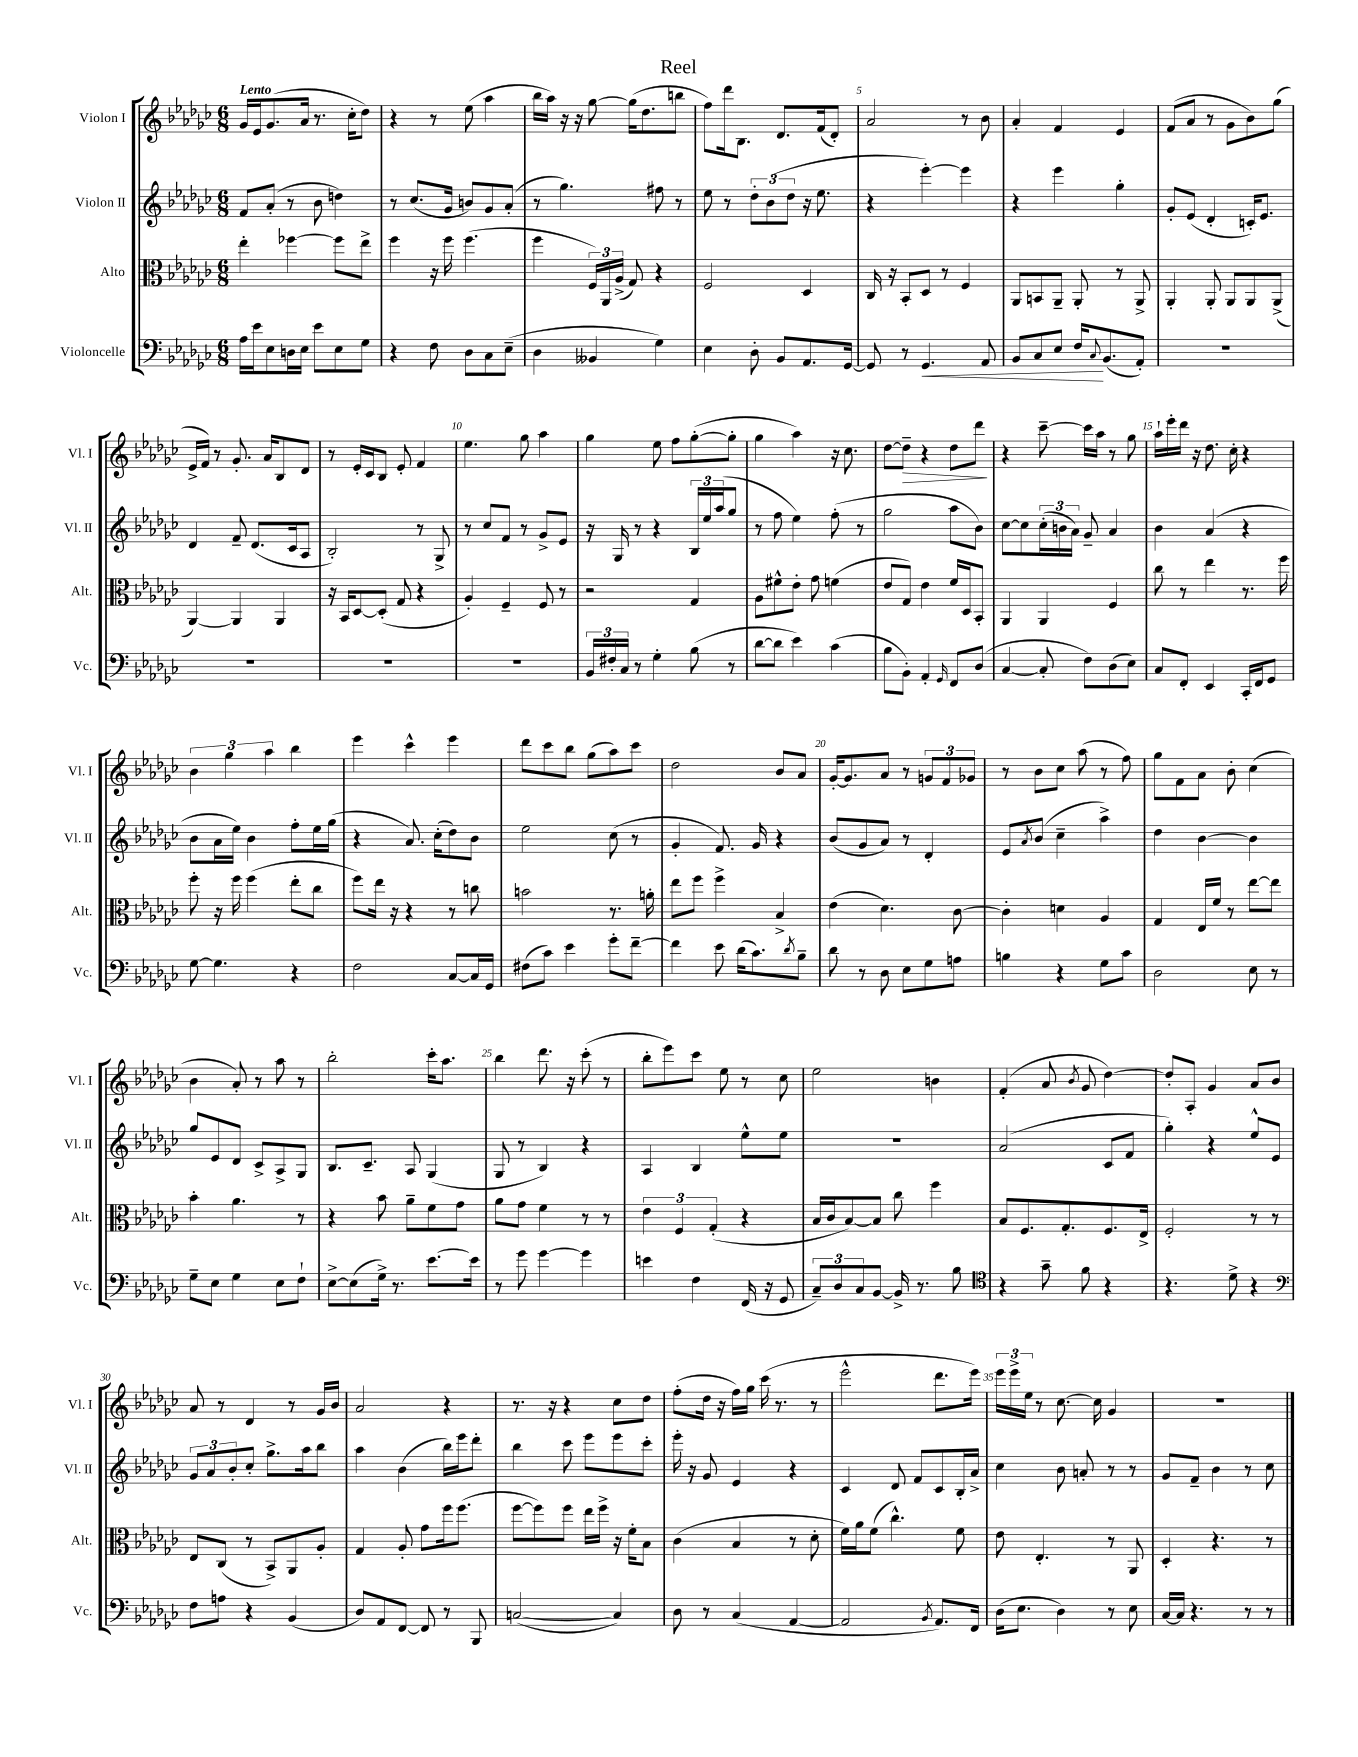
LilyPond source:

\header { title = "Reel" }
<<
\new StaffGroup <<
\new Staff = "s0" \with { instrumentName = "Violon I" shortInstrumentName = "Vl. I" } {
    \clef treble \key ges \major \numericTimeSignature \time 6/8 \tempo "Lento"
    ges'16 ees'16 ges'8.( aes'16 r8. ces''16-. des''8) |
    r4 r8 ees''8( aes''4 |
    bes''16 aes''16) r16 r16 ges''8~ ges''16( des''8. b''8 |
    f''8) des'''16 bes8. des'8. f'16( des'8-.) |
    aes'2 r8 bes'8 |
    aes'4-. f'4 ees'4 |
    f'8( aes'8 r8 ges'8 bes'8) ges''8( |
    ees'16-> f'16) r8 ges'8.-. aes'16 bes8 des'8 |
    r8 ees'16-. ces'16 bes8 ees'8-. f'4 |
    ees''4. ges''8 aes''4 |
    ges''4 ees''8 f''8 ges''8~-.( ges''8-. |
    ges''4 aes''4) r16 ces''8. |
    des''8~ des''8--\> r4 des''8 des'''8\! |
    r4 ces'''8~-- ces'''16 aes''16 r8 ges''8 |
    aes''16-! ees'''16-. des'''16 r16 des''8. ces''16-. r4 |
    \tuplet 3/2 { bes'4 ges''4 aes''4 } bes''4 |
    ees'''4 ces'''4-^ ees'''4 |
    des'''8 ces'''8 bes''8 ges''8( aes''8) ces'''8 |
    des''2 bes'8 aes'8 |
    ges'16~-. ges'8. aes'8 r8 \tuplet 3/2 { g'8 f'8 ges'8 } |
    r8 bes'8 ces''8 aes''8( r8 f''8) |
    ges''8 f'8 aes'8 bes'8-. ces''4( |
    bes'4 aes'8-.) r8 aes''8 r8 |
    bes''2-. ces'''16-. aes''8. |
    bes''4 des'''8. r16 ces'''8-.( r8 |
    bes''8-. ees'''8) ces'''8 ees''8 r8 ces''8 |
    ees''2 b'4 |
    f'4-.( aes'8 \acciaccatura { bes'8 } ges'8 des''4~) |
    des''8-. aes8-. ges'4 aes'8 bes'8 |
    aes'8 r8 des'4 r8 ges'16 bes'16 |
    aes'2 r4 |
    r8. r16 r4 ces''8 des''8 |
    f''8-.( des''16 r16 f''16) ges''16 ces'''16( r8. r8 |
    ees'''2-^ des'''8. ees'''16) |
    \tuplet 3/2 { ees'''16 ees'''16-> ees''16 } r8 ces''8.~ ces''16 ges'4 |
    R2. \bar "|." |
}
\new Staff = "s1" \with { instrumentName = "Violon II" shortInstrumentName = "Vl. II" } {
    \clef treble \key ges \major \numericTimeSignature \time 6/8
    f'8 aes'8-.( r8 bes'8 d''4) |
    r8 ces''8.( ges'16 b'8) ges'8 aes'8-.( |
    r8 ges''4.) fis''8 r8 |
    ees''8 r8 \tuplet 3/2 { des''8-. bes'8( des''8 } r16 ees''8. |
    r4 ees'''4~-.) ees'''4 |
    r4 ees'''4 ges''4-. |
    ges'8-. ees'8( des'4-. c'16-.) ees'8. |
    des'4 f'8-- des'8.( ces'16 aes8 |
    bes2-.) r8 ges8-> |
    r8 ces''8 f'8 r8 ges'8-> ees'8 |
    r16 ges16 r8 r4 \tuplet 3/2 { bes16 ees''16 aes''16( } ges''8 |
    r8 f''8 ees''4) f''8-.( r8 |
    ges''2 aes''8 bes'8) |
    ces''8~ ces''8 \tuplet 3/2 { ces''16-.( b'16 aes'16) } ges'8-- aes'4 |
    bes'4 aes'4( r4 |
    bes'8 aes'16 ees''16) bes'4 f''8-. ees''16 ges''16( |
    r4 aes'8.) ces''16-.( des''8) bes'8 |
    ees''2 ces''8( r8 |
    ges'4-. f'8.) ges'16 r4 |
    bes'8( ges'8 aes'8) r8 des'4-. |
    ees'8 \acciaccatura { aes'8 } bes'8( ces''4-- aes''4->) |
    des''4 bes'4~ bes'4 |
    ges''8 ees'8 des'8 ces'8-> aes8-> ges8 |
    bes8. ces'8.-- aes8 ges4( |
    ges8 r8 bes4) r4 |
    aes4 bes4 ees''8-^ ees''8 |
    R2. |
    aes'2( ces'8 f'8 |
    ges''4-.) r4 ees''8-^ ees'8 |
    \tuplet 3/2 { ges'8 aes'8 bes'8-. } ces''8-. ges''8.-> aes''16 bes''8 |
    aes''4 bes'4( bes''16) ees'''16 des'''8-. |
    bes''4 ces'''8 ees'''8 ees'''8 ces'''8-. |
    ees'''16-. r16 ges'8 ees'4 r4 |
    ces'4 des'8 f'8 ces'8 bes16-. aes'16-> |
    ces''4 bes'8 a'8-. r8 r8 |
    ges'8 f'8-- bes'4 r8 ces''8 \bar "|." |
}
\new Staff = "s2" \with { instrumentName = "Alto" shortInstrumentName = "Alt." } {
    \clef alto \key ges \major \numericTimeSignature \time 6/8
    ees''4-. fes''4~ fes''8 ees''8-> |
    f''4 r16 f''16 f''4.( |
    f''4 \tuplet 3/2 { f16) aes,16 aes16->( } ges8) r4 |
    f2 des4 |
    ces16 r16 bes,8-. des8 r8 f4 |
    aes,8 b,8 aes,8-- aes,8-. r8 aes,8-> |
    aes,4-. aes,8-. aes,8 aes,8 aes,8->( |
    aes,4~) aes,4 aes,4 |
    r16 bes,16 des8~ des8-.( ges8 r4 |
    aes4-.) f4-- f8 r8 |
    r2 ges4 |
    aes8 fis'8-^ ees'8-. ges'8 f'4( |
    ees'8 ges8) ees'4 f'16 des16 bes,8-. |
    aes,4 aes,4 f4 |
    ces''8 r8 ees''4 r8. f''16 |
    f''8-. r16 f''16 f''4( ees''8-. ces''8 |
    f''8) ees''16 r16 r4 r8 c''8 |
    b'2 r8. a'16-. |
    ees''8 f''8 f''4-> bes4-> |
    ees'4( des'4.) ces'8~ |
    ces'4-. d'4 aes4 |
    ges4 ees16 f'16 r8 ees''8~ ees''8 |
    bes'4-. aes'4. r8 |
    r4 bes'8 aes'8-- f'8 ges'8 |
    aes'8 ges'8 f'4 r8 r8 |
    \tuplet 3/2 { ees'4 f4 ges4-.( } r4 |
    bes16 ces'16 bes8~) bes8 ces''8 f''4 |
    bes8 f8. ges8.-. f8. ees16-> |
    f2-. r8 r8 |
    ees8 ces8( r8 bes,8->) aes,8 aes8-. |
    ges4 aes8-. ges'8 f''16 f''8.( |
    f''8~ f''8) f''8 ees''16 f''16-> r16 f'16-. bes8 |
    ces'4( bes4 r8 des'8-. |
    f'16) aes'16 f'8( ces''4.-^) f'8 |
    ees'8 ees4.-. r8 aes,8 |
    des4-. r4. r8 \bar "|." |
}
\new Staff = "s3" \with { instrumentName = "Violoncelle" shortInstrumentName = "Vc." } {
    \clef bass \key ges \major \numericTimeSignature \time 6/8
    aes16 ees'16 ees8 d16 ees16 ees'8 ees8 ges8 |
    r4 f8 des8 ces8 ees8--( |
    des4 beses,4 ges4) |
    ees4 des8-. bes,8 aes,8. ges,16~ |
    ges,8 r8 ges,4.\< aes,8 |
    bes,8 ces8 ees8 f16\! \appoggiatura { ces8 } bes,8.( aes,8-.) |
    R2. |
    R2. |
    R2. |
    R2. |
    \tuplet 3/2 { bes,16 fis16-. ces16 } r8 ges4-. bes8( r8 |
    des'8~ des'8 ees'4) ces'4( |
    bes8 bes,8-.) aes,4-. \grace { ges,16 } f,8 des8( |
    ces4~ ces8-. f8) des8( ees8) |
    ces8 f,8-. ees,4 ces,16-. f,16 ges,8 |
    ges8~ ges4. r4 |
    f2 ces8~ ces16 ges,16 |
    fis8( ces'8) ees'4 ges'8-. f'8~-- |
    f'4 ees'8 des'16( ces'8.) \acciaccatura { des'8 } bes8-- |
    des'8 r8 des8 ees8 ges8 a8 |
    b4 r4 ges8 ces'8 |
    des2 ees8 r8 |
    ges8-- ees8 ges4 ees8 f8-! |
    ees8~-> ees8( ges16->) r8. ees'8.~ ees'16 |
    r8 ges'8 ges'4~ ges'4 |
    e'4 f4 f,16( r16 ges,8 |
    \tuplet 3/2 { ces8--) des8 ces8 } bes,8~ bes,16-> r8. bes8 |
    \clef tenor r4 ges'8-- f'8 r4 |
    r4. des'8-> r4 |
    \clef bass f8 a8 r4 bes,4( |
    des8) aes,8 f,8~ f,8 r8 bes,,8 |
    c2~( c4) |
    des8 r8 ces4( aes,4~ |
    aes,2 \acciaccatura { bes,8 } aes,8.) f,16 |
    des16( ees8. des4) r8 ees8 |
    ces16~ ces16 r4. r8 r8 \bar "|." |
}
>>
>>
\layout { \context { \Score \override BarNumber.break-visibility = ##(#f #t #t) barNumberVisibility = #(every-nth-bar-number-visible 5) } }
